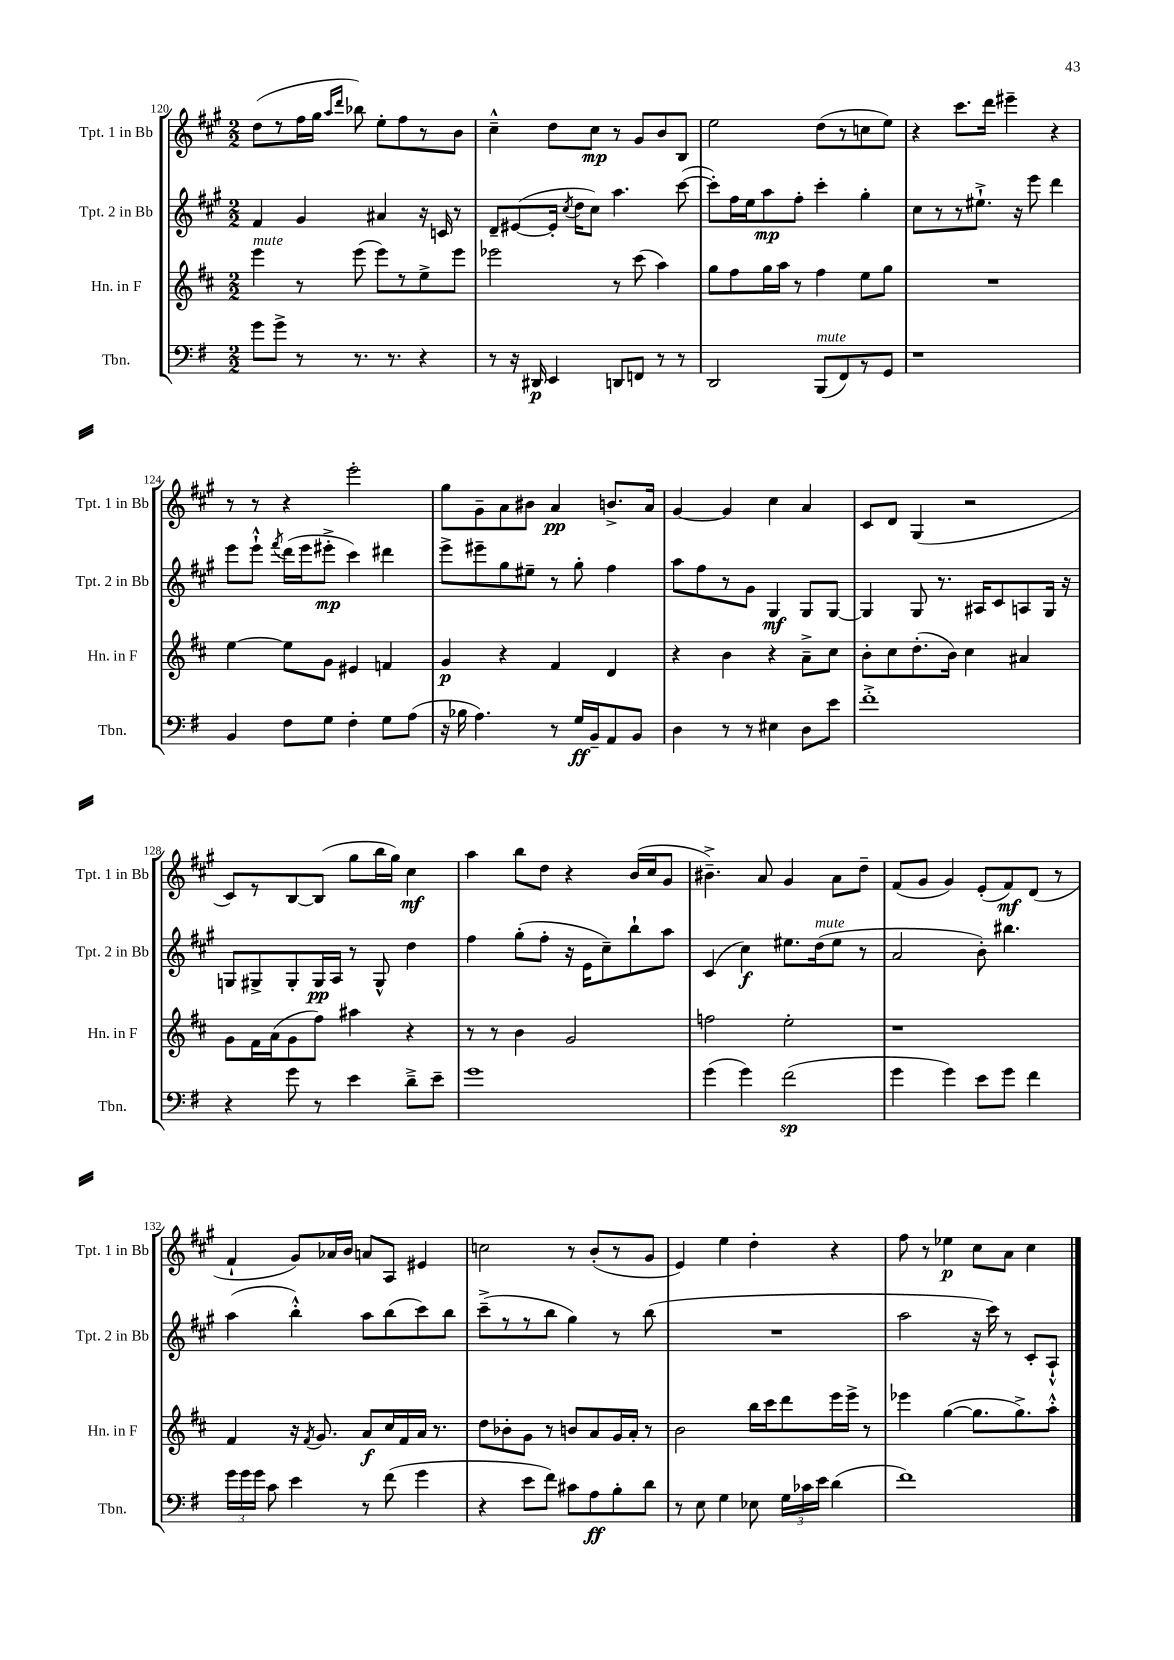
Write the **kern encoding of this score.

**kern	**kern	**kern	**kern
*staff4	*staff3	*staff2	*staff1
*clefF4	*clefG2	*clefG2	*clefG2
*k[f#]	*k[f#c#]	*k[f#c#g#]	*k[f#c#g#]
*M2/2	*M2/2	*M2/2	*M2/2
8g	4eee	4f#	(8dd
8g^	.	.	8r
8r	8r	4g#	16ff#
.	.	.	16gg#
.	.	.	16qqaa
.	.	.	16qqddd
8.r	(8eee	.	8bb-)
.	8eee)	4a#	8ee'
8.r	.	.	.
.	8r	.	8ff#
4r	8ee^	16r	8r
.	.	16c	.
.	8eee	8r	8b
=	=	=	=
8r	2eee-	8d~	4cc#~^^
16r	.	([8e#	.
16DD#	.	.	.
4EE	.	16e#']	8dd
.	.	8qcc#	.
.	.	16dd	.
.	.	8cc#)	8cc#
8DD	8r	4.aa	8r
8FF	(8ccc#	.	8g#
8r	4aa)	.	8b
8r	.	([8ccc#	8B
=	=	=	=
2DD	8gg	8ccc#'])	2ee
.	8ff#	16ff#	.
.	.	16ee	.
.	16gg	8aa	.
.	16aa	.	.
.	8r	8ff#'	.
(8BBB	4ff#	4ccc#'	(8dd
8FF#)	.	.	8r
8r	8ee	4gg#'	8cc
8GG	8gg	.	8ee)
=	=	=	=
1r	1r	8cc#	4r
.	.	8r	.
.	.	8r	8.ccc#
.	.	8.ee#`^	.
.	.	.	16ddd
.	.	.	4eee#~
.	.	16r	.
.	.	8eee	.
.	.	4ddd	4r
=	=	=	=
4BB	[4ee	8eee	8r
.	.	8eee`^^	8r
.	.	8qfff#	.
8F#	8ee]	(16ddd	4r
.	.	16eee	.
8G	8g	8eee#'^	.
4F#'	4e#	4ccc#)	2eee'
8G	4f	4ddd#	.
(8A	.	.	.
=	=	=	=
16r	4g	8eee^	8gg#
16B-	.	.	.
4.A)	.	8eee#~	8g#~
.	4r	8gg#	8a
.	.	8ee#~	8b#
8r	4f#	8r	4a
16G	.	8gg#'	.
16BB~	.	.	.
8AA	4d	4ff#	8.b^
8BB	.	.	.
.	.	.	16a
=	=	=	=
4D	4r	8aa	[4g#
.	.	8ff#	.
8r	4b	8r	4g#]
8r	.	8g#	.
4E#	4r	4G#	4cc#
8D	8a~^	8G#	4a
8e	8cc#	[8G#	.
=	=	=	=
1f#'^	8b'	4G#]	8c#
.	8cc#	.	8d
.	(8.dd'	8G#	(4G#
.	.	8.r	.
.	16b)	.	.
.	4cc#	.	2r
.	.	16A#	.
.	.	8c#	.
.	4a#	8A	.
.	.	16G#	.
.	.	16r	.
=	=	=	=
4r	8g	8G	8c#)
.	16f#	8G#^	8r
.	(16a	.	.
8g	8g	8G#'	[8B
8r	8ff#)	16G#	(8B]
.	.	16A	.
4e	4aa#	8r	8gg#
.	.	8G#^^	16bb
.	.	.	16gg#)
8d~^	4r	4dd	4cc#
8e~	.	.	.
=	=	=	=
1g	8r	4ff#	4aa
.	8r	.	.
.	4b	(8gg#'	8bb
.	.	8ff#'	8dd
.	2g	16r	4r
.	.	16e	.
.	.	8cc#~)	.
.	.	8bb`	(16b
.	.	.	16cc#
.	.	8aa	8g#
=	=	=	=
(4g	2ff	(4c#	4.b#~^)
4g)	.	4cc#)	.
.	.	.	8a
(2f#	2ee'	8.ee#	4g#
.	.	(16dd	.
.	.	8ee#	8a
.	.	8r	8dd~
=	=	=	=
4g	1r	2a	(8f#
.	.	.	8g#
4g)	.	.	4g#)
8e	.	8b')	(8e'
8g	.	4.bb#	8f#)
4f#	.	.	(8d
.	.	.	8r
=	=	=	=
24g	4f#	(4aa	4f#`
24g	.	.	.
24g	.	.	.
8c	.	.	.
4e	16r	4bb'^^)	8g#)
.	8qf#	.	.
.	8.g	.	.
.	.	.	16a-
.	.	.	16b
8r	8a	8aa	8a
(8f#	16cc#	(8bb	8A
.	16f#	.	.
4g	16a	8ccc#)	4e#
.	8.r	.	.
.	.	8bb	.
=	=	=	=
4r	8dd	(8ccc#~^	2cc
.	8b-'	8r	.
8e	8g	8r	.
8f#)	8r	8bb	.
8c#	8b	4gg#)	8r
8A	8a	.	(8b'
8B'	16g	8r	8r
.	16a'	.	.
8d	8r	(8bb	8g#
=	=	=	=
8r	2b	1r	4e)
8E	.	.	.
4G	.	.	4ee
8E-	16bb	.	4dd'
.	16ccc#	.	.
24G	8ddd	.	.
24c-	.	.	.
24e	.	.	.
(4d	16eee	.	4r
.	16eee^	.	.
.	8r	.	.
=	=	=	=
1f#)	4eee-	2aa	8ff#
.	.	.	8r
.	([4gg	.	4ee-
.	8.gg]	16r	8cc#
.	.	16ccc#)	.
.	.	8r	8a
.	8.gg^)	.	.
.	.	8c#'	4cc#
.	8aa'^^	8A`^^	.
==	==	==	==
*-	*-	*-	*-
